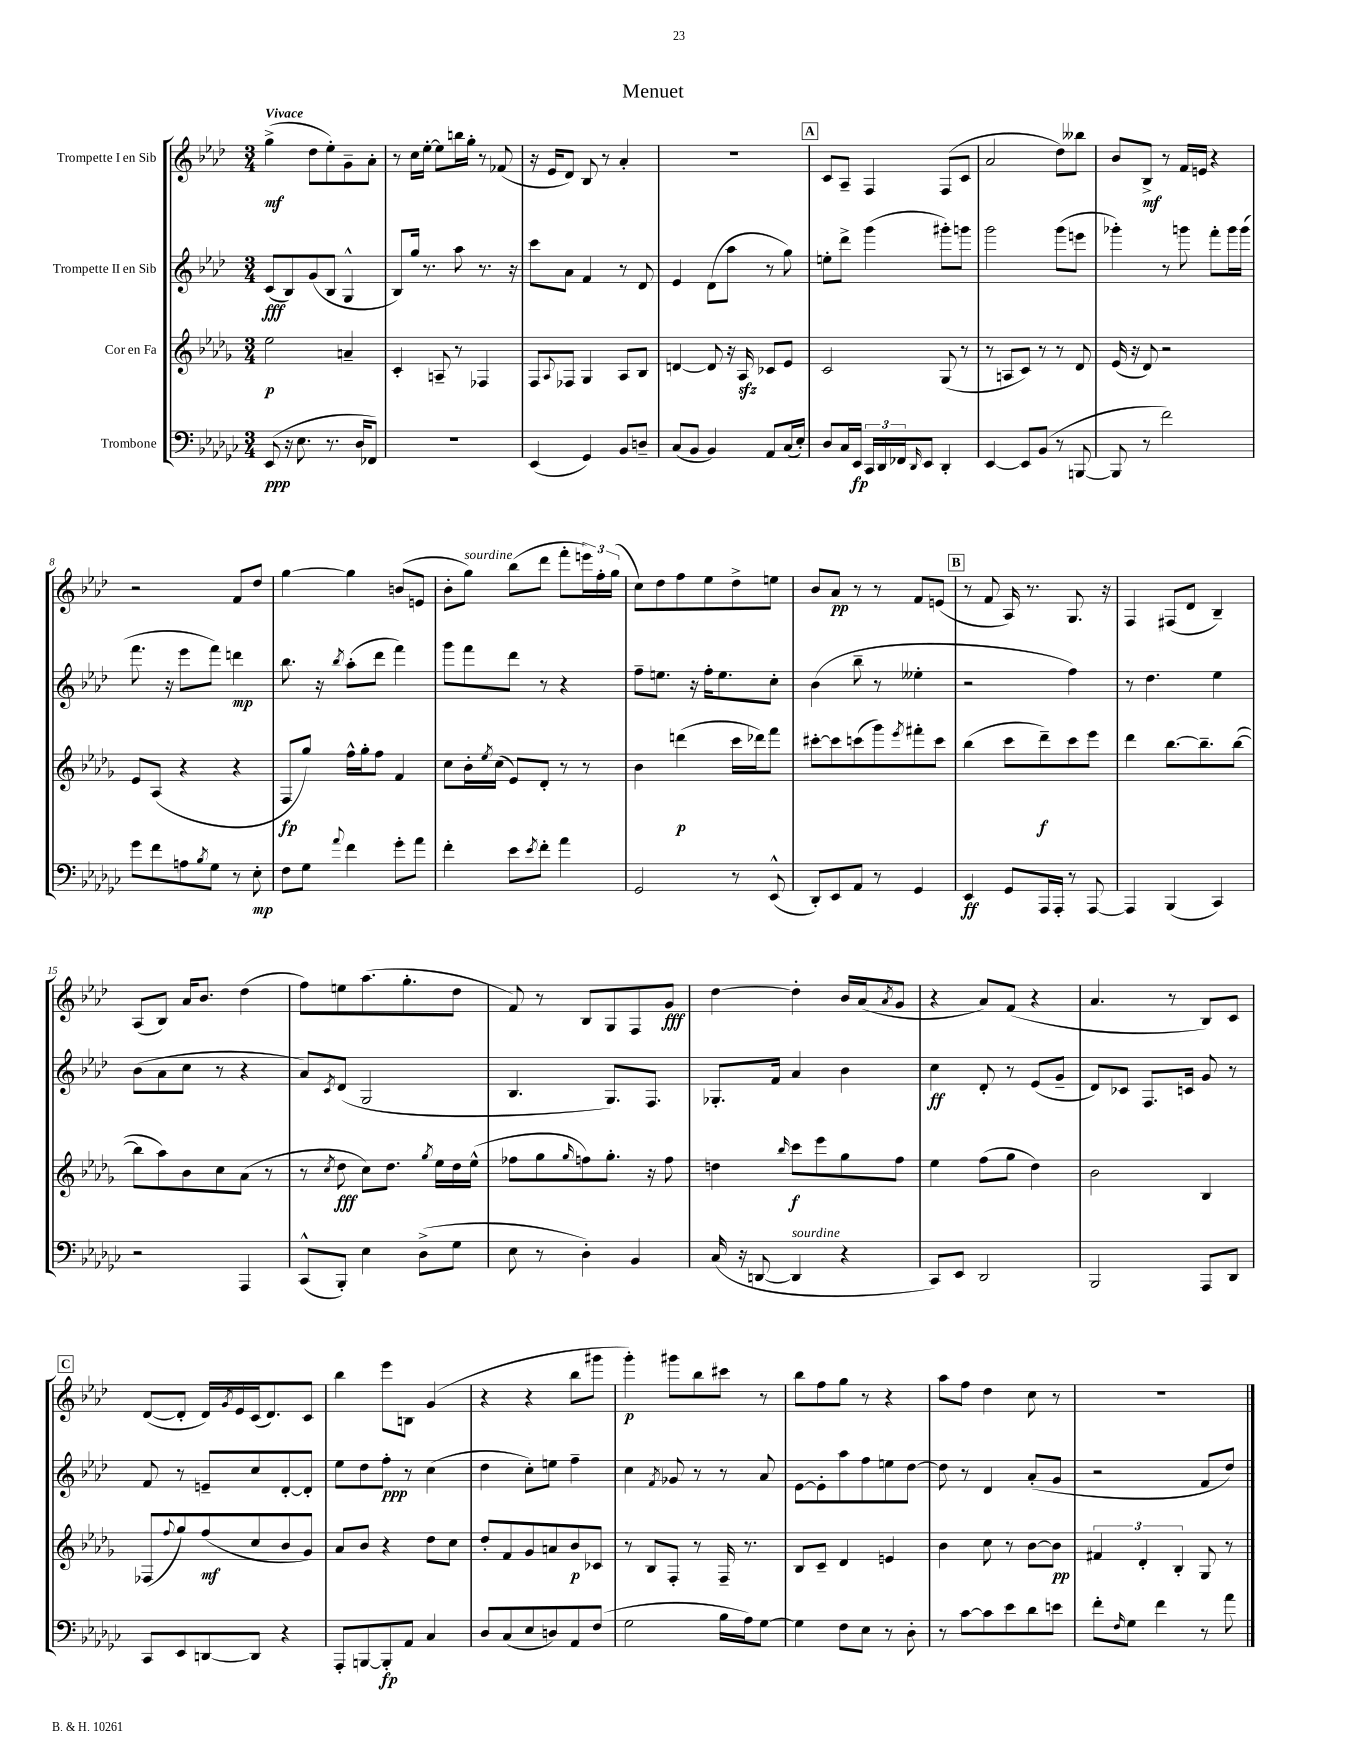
\header { title = "Menuet" }
<<
\new StaffGroup <<
\new Staff = "s0" \with { instrumentName = "Trompette I en Sib" } {
    \clef treble \key aes \major \numericTimeSignature \time 3/4 \tempo "Vivace"
    g''4->\mf( des''8 ees''8-.) g'8-- aes'8-. |
    r8 c''16 ees''16~-. ees''8 b''16 g''16-. r8 fes'8( |
    r16 ees'16 des'8) bes8 r8 aes'4-. |
    R2. |
    \mark \markup { \box "A" } c'8 aes8-- f4 f8( c'8 |
    aes'2 des''8) beses''8 |
    bes'8 bes8->\mf r8 f'16 e'16 r4 |
    r2 f'8 des''8 |
    g''4~ g''4 b'8( e'8 |
    bes'8-. g''8^\markup { \italic "sourdine" }) bes''8( des'''8 f'''8-. \tuplet 3/2 { e'''16) f''16-. g''16( } |
    c''8) des''8 f''8 ees''8 des''8-> e''8 |
    bes'8 aes'8\pp r8 r8 f'8 e'8( |
    \mark \markup { \box "B" } r8 f'8 aes16) r8. g8. r16 |
    f4 fis8( des'8 bes4--) |
    aes8( bes8) aes'16 bes'8. des''4( |
    f''8) e''8 aes''8.( g''8.-. des''8 |
    f'8) r8 bes8 g8 f8 g'8\fff |
    des''4~ des''4-. bes'16 aes'16( \acciaccatura { aes'8 } g'8 |
    r4 aes'8) f'8( r4 |
    aes'4. r8 bes8) c'8 |
    \mark \markup { \box "C" } des'8~( des'8-. des'16) \acciaccatura { g'8 } ees'16 c'16( des'8.) c'8 |
    bes''4 ees'''8 b8 g'4( |
    r4 r4 bes''8 gis'''8 |
    g'''4-.\p) gis'''8 bes''8 cis'''8 r8 |
    bes''8 f''8 g''8 r8 r4 |
    aes''8 f''8 des''4 c''8 r8 |
    R2. \bar "|." |
}
\new Staff = "s1" \with { instrumentName = "Trompette II en Sib" } {
    \clef treble \key aes \major \numericTimeSignature \time 3/4
    c'8\fff( bes8) g'8( bes8 g4-^ |
    bes8) g''16 r8. aes''8 r8. r16 |
    c'''8 aes'8 f'4 r8 des'8 |
    ees'4 des'8( aes''8 r8 g''8) |
    \mark \markup { \box "A" } e''8-. des'''8-> g'''4( gis'''8-.) g'''8 |
    g'''2 g'''8( e'''8 |
    ges'''4-.) r8 g'''8 f'''8-. g'''16 g'''16( |
    f'''8. r16 ees'''8 f'''8) d'''4\mp |
    bes''8. r16 \acciaccatura { bes''8 } aes''8-.( des'''8 f'''4) |
    g'''8 f'''8 des'''8 r8 r4 |
    f''8-- e''8. r16 f''16-. e''8. c''8-. |
    bes'4( bes''8-- r8 eeses''4-. |
    \mark \markup { \box "B" } r2 f''4) |
    r8 des''4. ees''4 |
    bes'8( aes'8 c''8 r8 r4 |
    aes'8) \acciaccatura { c'8 } des'8( g2 |
    bes4. g8.) f8. |
    ges8.-. f'16 aes'4 bes'4 |
    c''4\ff des'8-. r8 ees'8( g'8-- |
    des'8) ces'8 f8. c'16 g'8 r8 |
    \mark \markup { \box "C" } f'8 r8 e'8-- c''8 des'8~-. des'8-. |
    ees''8 des''8 f''8-.\ppp r8 c''4( |
    des''4 c''8-.) e''8 f''4-- |
    c''4 \acciaccatura { f'8 } ges'8 r8 r8 aes'8 |
    ees'8~ ees'8-. aes''8 f''8 e''8 des''8~ |
    des''8 r8 des'4 aes'8-.( g'8 |
    r2 f'8 des''8) \bar "|." |
}
\new Staff = "s2" \with { instrumentName = "Cor en Fa" } {
    \clef treble \key des \major \numericTimeSignature \time 3/4
    ees''2\p a'4-- |
    c'4-. a8-- r8 fes4 |
    f8 \appoggiatura { aes8 } fes8 ges4 aes8 bes8 |
    d'4~ d'8 r16 aes16\sfz ces'8 ees'8 |
    \mark \markup { \box "A" } c'2 ges8( r8 |
    r8 a8 c'8) r8 r8 des'8 |
    ees'16( r16 des'8) r2 |
    ees'8 aes8( r4 r4 |
    f8\fp ges''8) f''16-^ ges''16-. f''8 f'4 |
    c''8 bes'16-. \acciaccatura { ees''8 } c''16( ees'8) des'8-. r8 r8 |
    bes'4 d'''4\p( c'''16 des'''16) f'''8 |
    cis'''8~-. cis'''8 c'''8( ges'''8) \acciaccatura { ees'''8 } fis'''8-. c'''8 |
    \mark \markup { \box "B" } bes''4( c'''8 des'''8--\f) c'''8 ees'''8 |
    des'''4 bes''8.~ bes''8.-- bes''8~( |
    bes''8 aes''8) bes'8 c''8 aes'8( r8 |
    r8 \acciaccatura { c''8 } des''8\fff c''8) des''8. \acciaccatura { ges''8 } ees''16 des''16 ees''16-^( |
    fes''8 ges''8 \grace { ges''16 } f''8) ges''8.-. r16 f''8 |
    d''4 \grace { bes''16 } c'''8\f ees'''8 ges''8 f''8 |
    ees''4 f''8( ges''8 des''4) |
    bes'2 bes4 |
    \mark \markup { \box "C" } fes8( \appoggiatura { f''8 } ges''8) f''8\mf( c''8 bes'8 ges'8) |
    aes'8 bes'8 r4 des''8 c''8 |
    des''8-. f'8 ges'8 a'8 bes'8\p ces'8 |
    r8 bes8 f8-. r8 f16-- r8. |
    bes8 c'8-- des'4 e'4 |
    bes'4 c''8 r8 bes'8~ bes'8\pp |
    \tuplet 3/2 { fis'4 des'4-. bes4-. } ges8 r8 \bar "|." |
}
\new Staff = "s3" \with { instrumentName = "Trombone" } {
    \clef bass \key ges \major \numericTimeSignature \time 3/4
    ees,8\ppp( r16 ees8. r8. des16 fes,8) |
    R2. |
    ees,4( ges,4) bes,8 d8-- |
    ces8( bes,8 bes,4) aes,8 ces16( ees16-.) |
    \mark \markup { \box "A" } des8 ces16 ees,16\fp \tuplet 3/2 { ces,16 des,16 fes,16 } \grace { des,16 } ees,8 des,4-. |
    ees,4~ ees,8 bes,8( r8 b,,8~ |
    b,,8 r8 f'2) |
    ges'8 f'8 a8 \acciaccatura { bes8 } ges8 r8 ees8-.\mp |
    f8 ges8 \appoggiatura { aes'8 } f'4 ges'8-. aes'8 |
    f'4-. ees'8 \acciaccatura { ees'8 } f'8-. aes'4 |
    ges,2 r8 ees,8-^( |
    des,8-.) ees,8 aes,8 r8 ges,4 |
    \mark \markup { \box "B" } ees,4\ff ges,8 aes,,16 aes,,16-. r8 aes,,8~ |
    aes,,4 bes,,4( ces,4) |
    r2 aes,,4 |
    ces,8-^( bes,,8-.) ees4 des8->( ges8 |
    ees8 r8 des4-.) bes,4 |
    ces16( r16 d,8~ d,4^\markup { \italic "sourdine" } r4 |
    ces,8) ees,8 des,2 |
    bes,,2 aes,,8 des,8 |
    \mark \markup { \box "C" } ces,8 ees,8 d,8~ d,8 r4 |
    aes,,8-. b,,8~ b,,8-.\fp aes,8 ces4 |
    des8 ces8( ees8 d8) aes,8 f8( |
    ges2 bes16 aes16) ges8~ |
    ges4 f8 ees8 r8 des8-. |
    r8 ces'8~ ces'8 ees'8 des'8 e'8 |
    f'8-. \grace { f16 } ges8 f'4 r8 aes'8 \bar "|." |
}
>>
>>
